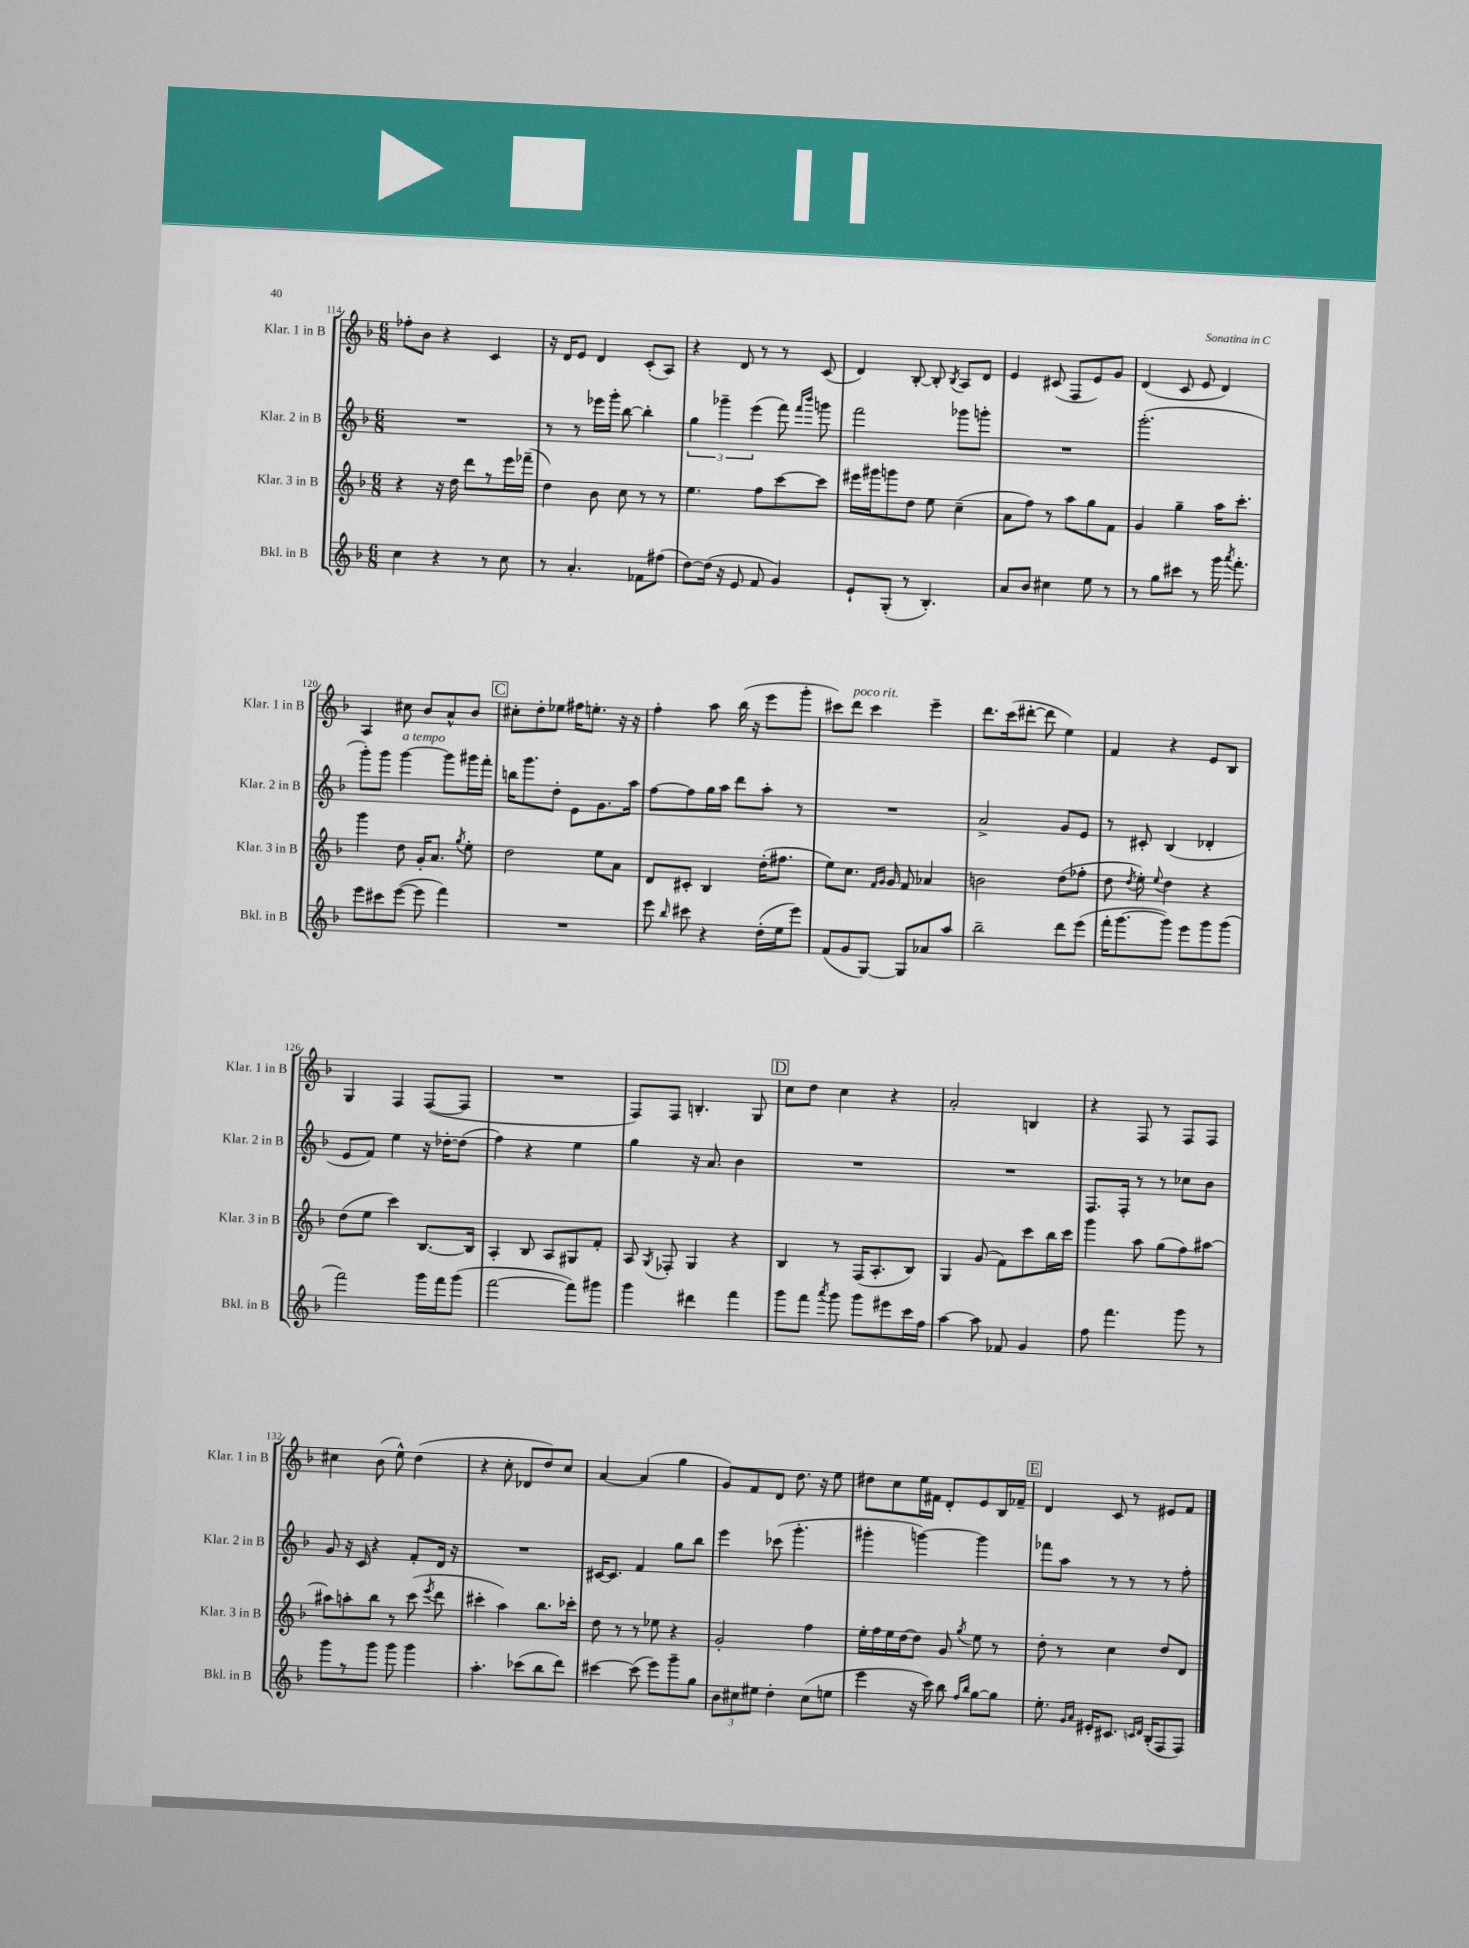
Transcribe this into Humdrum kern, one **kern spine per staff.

**kern	**kern	**kern	**kern
*staff4	*staff3	*staff2	*staff1
*clefG2	*clefG2	*clefG2	*clefG2
*k[b-]	*k[b-]	*k[b-]	*k[b-]
*M6/8	*M6/8	*M6/8	*M6/8
4cc	4r	2.r	8ff-'
.	.	.	8b-
4r	16r	.	4r
.	16dd	.	.
.	8ddd	.	.
8r	8r	.	4c
8cc	16eee	.	.
.	(16fff-~	.	.
=	=	=	=
8r	4dd)	8r	16r
.	.	.	16d
4.a'	.	8r	8e
.	8b-	16eee-	4d
.	.	16ggg'	.
.	8cc	[8bb-	.
8f-	8r	4bb-']	(8c'
(8ff#	8r	.	8A)
=	=	=	=
[8dd)	4.ee	6gg	4r
(16dd]	.	.	.
.	.	6ggg-~	.
16r	.	.	.
8e	.	.	8d
.	.	(6eee	.
8f	8ff	.	8r
4g)	[8ccc	8fff)	8r
.	.	16qqfff	.
.	.	16qqbbb-	.
.	8ccc]	8ggg	(8c
=	=	=	=
8e`	16eee#	2fff	4d)
.	16ggg#	.	.
(8G'	8ggg	.	.
8r	8dd	.	[8B-'
4.B-')	8ee	.	8B-']
.	.	.	8qB-
.	(4cc~	8ggg-	8A
.	.	8ggg'	8d
=	=	=	=
8a	8a	2.r	4e
8b-	8ff)	.	.
4cc#	8r	.	(8c#
.	8aa	.	8F
8ee	8gg	.	8e)
8r	8f	.	8g
=	=	=	=
8r	4g	(2.ggg'	(4d
8gg	.	.	.
8ccc#	4gg~	.	8c
8r	.	.	8e
16ggg	16aa	.	4d)
8qaaa	.	.	.
8.fff'	8.ccc'	.	.
=	=	=	=
8eee	4ggg	8ggg')	4A
8ccc#	.	8ggg	.
([8eee	8dd	[4ggg	8cc#
8eee]	16g'	.	8b-
.	8.a	.	.
4fff)	.	8ggg]	8a^^
.	8qgg	.	.
.	8ee'	16ggg#	8b-
.	.	16fff'	.
=	=	=	=
2.r	2dd	16bb	8cc#'
.	.	8.ggg	.
.	.	.	8dd'
.	.	8dd'	8ee-
.	.	8e	16ff#
.	.	.	8.ee'
.	8ee	8.g	.
.	8a	.	16r
.	.	16aa	16r
=	=	=	=
8eee	8d	[8ff	4ff'
16qqbb-	.	.	.
8ccc#	8c#'	8ff]	.
4r	4B-	16gg	8aa
.	.	16aa	.
.	.	8ddd	(16bb-
.	.	.	16r
(16dd'	(16dd'	8aa'	8eee
16ee	8.ff#	.	.
8eee)	.	8r	8ggg'
=	=	=	=
(8f	8ee)	2.r	8ccc#)
8g	8.cc	.	8ddd
[8G)	.	.	4ccc#
.	16qqf	.	.
.	16qqg	.	.
.	16g	.	.
8G]	8f	.	.
8a-	4a-	.	4eee~
8aa	.	.	.
=	=	=	=
2bb-~	2b	2a^	8.ddd
.	.	.	(16ccc
.	.	.	[8ddd#'
.	.	.	8ddd#]
8ddd	(8dd	8g	4ee)
(8eee	8ff-'	8e	.
=	=	=	=
16fff'	8dd	8r	4f
[8.ggg	.	.	.
.	8qdd	.	.
.	8ee')	8c#'	.
.	8qqee	.	.
8ggg])	4dd	(4B-	4r
8eee	.	.	.
8ggg	4r	4d-'	8e
(8ggg	.	.	8B-
=	=	=	=
2fff)	(8dd	8e	4G
.	8ee	8f)	.
.	4ccc)	4ee	4F
16ggg	[8.B-	16r	([8F
16fff	.	[16dd-'	.
(8ggg	.	(8dd-]	8F]
.	16B-]	.	.
=	=	=	=
[2fff	4A'	4ff)	2.r
.	8B-	4r	.
.	8A	.	.
8fff])	8G#	4ee	.
8ggg#	8f'	.	.
=	=	=	=
4ggg	8A	4gg	8F)
.	8qG	.	.
.	8F-'	.	8F
4ddd#	4G	16r	4.B'
.	.	8.a	.
4fff	4r	4b-	.
.	.	.	8G
=	=	=	=
8ggg	4B-	2.r	8cc
8fff	.	.	8dd
8qaaa	.	.	.
8ggg	8r	.	4cc
8ggg	(16F	.	.
.	8.A'	.	.
8eee#	.	.	4r
16ccc	8B-)	.	.
16ff	.	.	.
=	=	=	=
[4aa	4G	2.r	2a'
8aa]	(8g	.	.
8f-	8f)	.	.
4g	8ccc	.	4B
.	16bb-	.	.
.	16ccc	.	.
=	=	=	=
8ff	4ggg	8.F	4r
4.fff	.	.	.
.	.	16F'	.
.	8aa	8r	8F
.	(8gg	8r	8r
8ggg	8ff)	8cc-	8F
8r	[8aa#	8b-	8F
=	=	=	=
8ggg	8aa#]	8g	4cc#
8r	8aa'	16r	.
.	.	16c	.
8ggg	8bb-	4r	(8b-
8ggg	8r	.	8ee^^)
4ggg	(8ccc	8f'	(4dd
.	8qeee	.	.
.	8ddd	16d	.
.	.	16r	.
=	=	=	=
4.aa'	4ccc#'	2.r	4r
.	4aa)	.	8cc'
(8ccc-	.	.	8d-
8bb-	8.bb-	.	8dd)
8ddd)	.	.	8cc
.	16ccc-'	.	.
=	=	=	=
[4ccc#	8dd	[16c#	[4a
.	.	8.c#]	.
.	8r	.	.
(8ccc#]	8r	4f	(4a]
8eee)	8ee-	.	.
8ggg~	4r	8gg	4gg
8gg	.	8bb-	.
=	=	=	=
12b-	2g'	4eee	8g)
12cc#	.	.	.
.	.	.	8f
12ee#	.	.	.
4dd'	.	(8ccc-	8d
.	.	4.ggg'	8.dd
(8cc#	4ff	.	.
.	.	.	16r
8ee	.	.	8ee
=	=	=	=
4eee	16ee'	4ggg#'	8dd#
.	16ff	.	.
.	16ee	.	8cc
.	[16dd	.	.
16r	8dd]	[4ggg)	16ee
16ccc)	.	.	16f#
8bb-	8g	.	8d'
16qqff	.	.	.
16qqbb-	8qgg	.	.
[8gg	8ee	4ggg]	8e
8gg]	8r	.	16B-
.	.	.	16f-~
=	=	=	=
8.ee'	8dd'	8fff-	4d
.	8r	8aa	.
16qqg	.	.	.
16qqa	.	.	.
16e#'	.	.	.
8.c#	4cc	8r	8c
.	.	8r	8r
16qqc	.	.	.
16qqd	.	.	.
(16B-'	.	.	.
8F	8dd	8r	8e#
8F)	8d	8ff'	8f
==	==	==	==
*-	*-	*-	*-
